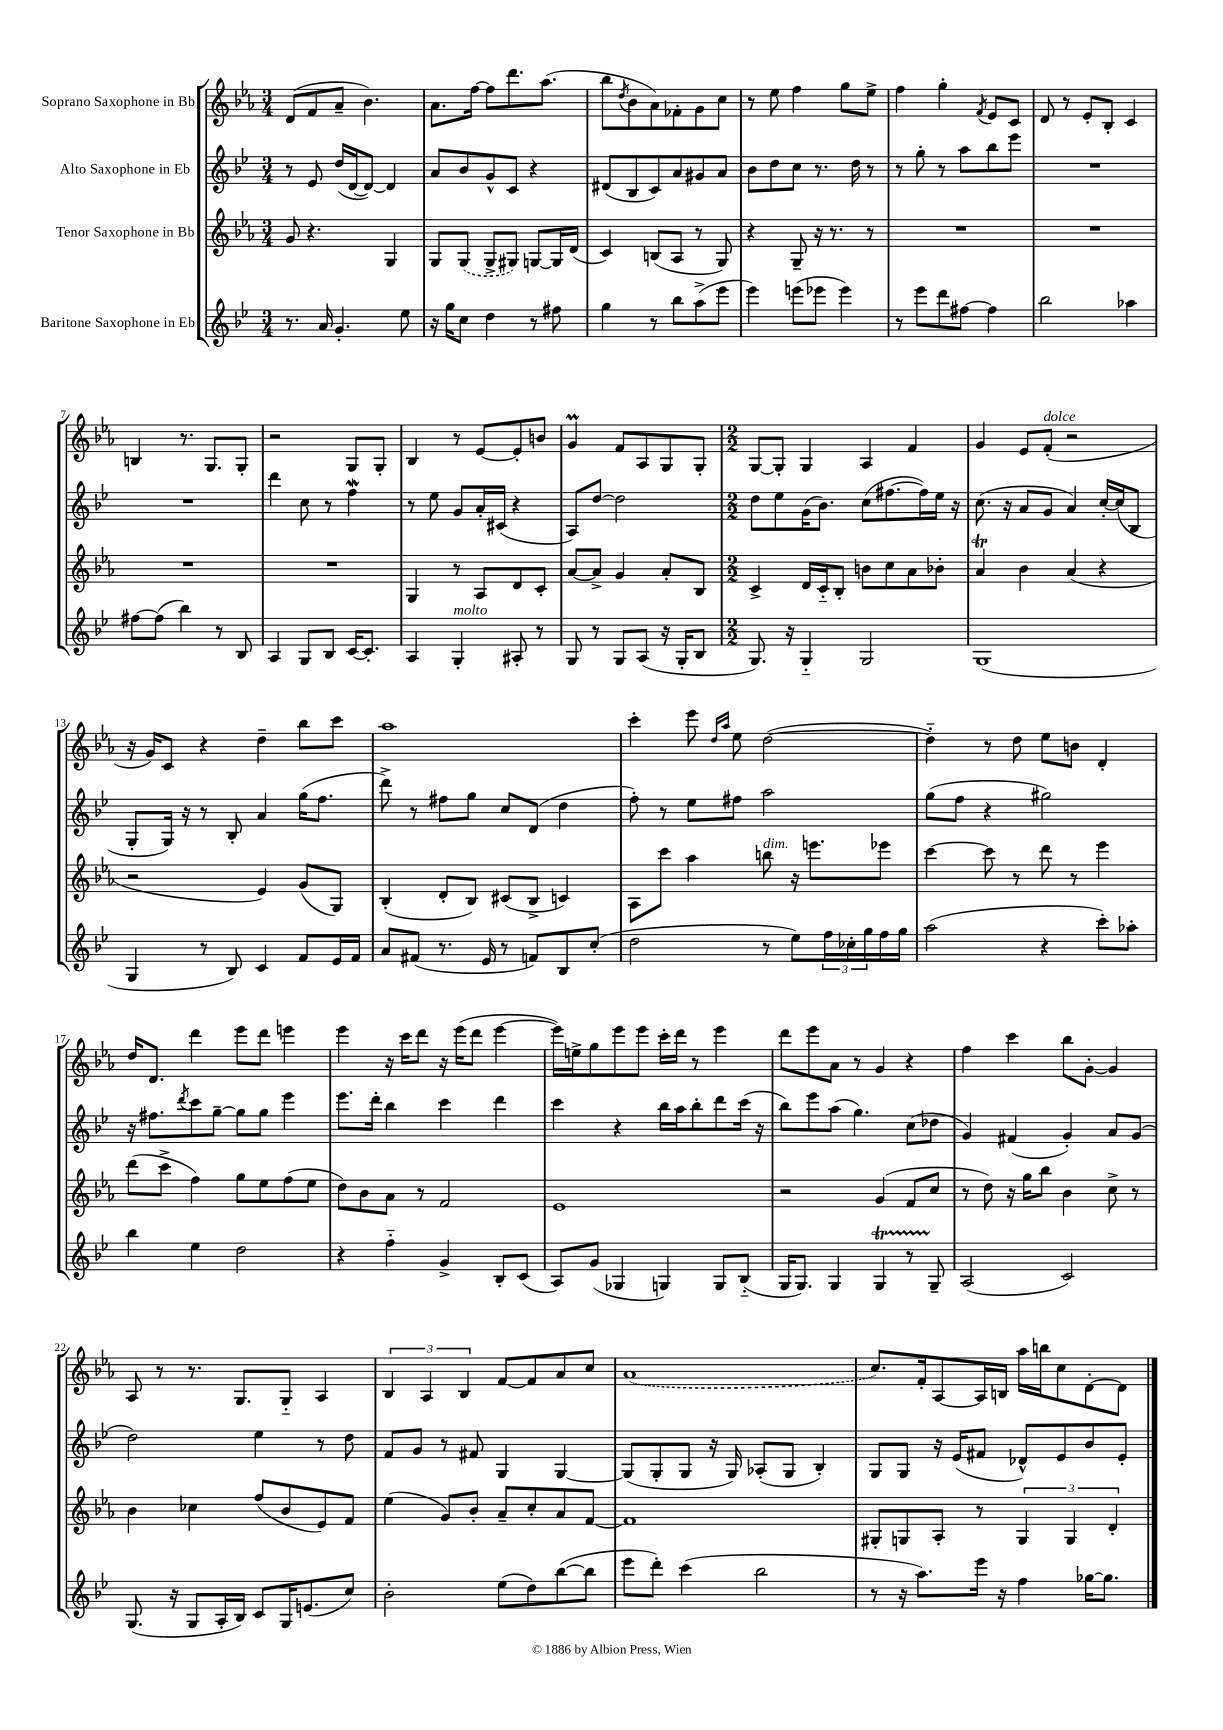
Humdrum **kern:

**kern	**kern	**kern	**kern
*part4	*part3	*part2	*part1
*staff4	*staff3	*staff2	*staff1
*I"Baritone Saxophone in Eb	*I"Tenor Saxophone in Bb	*I"Alto Saxophone in Eb	*I"Soprano Saxophone in Bb
*clefG2	*clefG2	*clefG2	*clefG2
*k[b-e-]	*k[b-e-a-]	*k[b-e-]	*k[b-e-a-]
*M3/4	*M3/4	*M3/4	*M3/4
=1	=1	=1	=1
8.r	8g/	8r	(8d/L
.	4.r	8e-/	8f/
16a/	.	.	.
4.g'/	.	(16dd/LL	8a-~/J
.	.	[16d/J	.
.	.	8d/J_)	4.b-\)
.	4G/	4d/]	.
8ee-\	.	.	.
=2	=2	=2	=2
16r	8G/L	8a/L	8.a-\L
16gg\KL	.	.	.
8cc\J	(8G/J	8b-/	.
.	.	.	[16ff\Jk
4dd\	8G^/L	8g^^/	8ff\L]
.	8G#X/J)	8c/J	8.ddd\
8r	[8Gn/L	4r	.
.	.	.	(8.aa-\J
8ff#X\	16G/L]	.	.
.	(16d/JJ	.	.
=3	=3	=3	=3
4gg\	4c/)	(8d#X/L	8bb-\L
.	.	.	8qdd/
.	.	8B-/	8b-\
8r	(8Bn/L	8c/)	8a-\)
8bb-\L	8A-/J	8a/	8f-X'\
(8aa^\	8r	8g#X/	8g\
8eee-\J	8G/)	8a/J	8cc\J
=4	=4	=4	=4
4eee-\)	4r	8b-\L	8r
.	.	8dd\	8ee-\
(8eeen\L	8G~/	8cc\J	4ff\
8eee-X\J	16r	8.r	.
.	8.r	.	.
4eee-\)	.	.	8gg\L
.	.	16dd\	.
.	8r	8r	8ee-^\J
=5	=5	=5	=5
8r	2.r	8r	4ff\
8eee-\L	.	8gg'\	.
8ddd\	.	8r	4gg'\
[8ff#X\J	.	8aa\L	.
.	.	.	8qf/
4ff#\]	.	8bb-\	8e-/L
.	.	8eee-\J	8c/J
=6	=6	=6	=6
2bb-\	2.r	2.r	8d/
.	.	.	8r
.	.	.	8e-'/L
.	.	.	8B-'/J
4aa-X\	.	.	4c/
!!LO:LB:g=z
=7	=7	=7	=7
[8ff#X\L	2.r	2.r	4Bn/
(8ff#\J]	.	.	.
4bb-\)	.	.	8.r
.	.	.	8.G/L
8r	.	.	.
8B-/	.	.	8G'/J
=8	=8	=8	=8
4A/	2.r	4ddd\	2r
8G/L	.	8cc\	.
8B-/J	.	8r	.
[16c/KL	.	4ffW\	8G/L
8.c'/J]	.	.	.
.	.	.	8G'/J
=9	=9	=9	=9
4A/	4G/	8r	4B-/
.	.	8ee-\	.
!LO:TX:a:i:t=molto	!	!	!
4G'/	8r	8g/L	8r
.	8A-/L	16a'/L	[8e-/L
.	.	(16c#X/JJ	.
8A#X'/	8d/	4r	8e-'/]
8r	8c'/J	.	8bn/J
=10	=10	=10	=10
8G/	[8a-/L	8A/L)	4gm/
8r	8a-^/J]	[8dd/J	.
8G/L	4g/	2dd\]	8f/L
(8A/J	.	.	8A-/
16r	8a-'/L	.	8G/
16G'/KL	.	.	.
8B-/J	8B-/J	.	8G'/J
=11	=11	=11	=11
*M2/2	*M2/2	*M2/2	*M2/2
8.G/)	4c^/	8dd\L	[8G/L
.	.	8ee-\	8G'/J]
16r	.	.	.
4G/	16d/LL	(16g\K	4G/
.	16c/J	8.b-\J)	.
.	8B-'/J	.	.
2G/	8bn\L	(8cc\L	4A-/
.	8cc\	[8.ff#X\	.
.	8a-\	.	4f/
.	.	16ff#\L])	.
.	8b-X'\J	16ee-\JJ	.
.	.	16r	.
=12	=12	=12	=12
(1G	4a-T/	(8.cc\	4g/
.	.	16r	.
.	4b-\	8a/L	8e-/L
!	!	!	!LO:TX:a:i:t=dolce
.	.	8g/J	(8f'/J
.	(4a-/	4a/)	2r
.	4r	[16cc'/LL	.
.	.	(16cc/J]	.
.	.	8B-/J	.
!!LO:LB:g=z
=13	=13	=13	=13
4G/	2r	8G'/L	16r
.	.	.	16g/KL)
.	.	16G/Jk)	8c/J
.	.	16r	.
8r	.	8r	4r
8B-/)	.	8B-'/	.
4c/	4e-/)	4a/	4dd~\
8f/L	(8g/L	(16gg\KL	8bb-\L
.	.	8.ff\J	.
16e-/L	8G/J)	.	8ccc\J
16f/JJ	.	.	.
=14	=14	=14	=14
8a/L	(4B-'/	8ddd^\)	1aa-
(8f#X/J	.	8r	.
8.r	8d'/L	8ff#X\L	.
.	8B-/J)	8gg\J	.
16e-/	.	.	.
8r	(8c#X/L	8cc/L	.
8fn/L)	8B-^/J	(8d/J	.
8B-/	4cn/)	4dd\	.
(8cc'/J	.	.	.
=15	=15	=15	=15
2dd\	8A-\L	8ff'\)	4ccc'\
.	8ccc\J	8r	.
.	4aa-\	8ee-\L	8eee-\
.	.	.	16qqdd/LL
.	.	.	16qqaa-/JJ
.	.	8ff#X\J	8ee-\
!	!LO:TX:a:i:t=dim.	!	!
8r	8bbn\	2aa\	([2dd\
8ee-\L)	16r	.	.
.	8.eeen\L	.	.
24ff\L	.	.	.
24cc-X'\	.	.	.
24gg\	.	.	.
16ff\	8eee-X\J	.	.
16gg\JJ	.	.	.
=16	=16	=16	=16
(2aa\	[4ccc\	(8gg\L	4dd\])
.	.	8ff\J	.
.	8ccc\]	4r	8r
.	8r	.	8dd\
4r	8ddd\	2gg#X\)	8ee-\L
.	8r	.	8bn\J
8ccc'\L)	4eee-\	.	4d'/
8aa-X'\J	.	.	.
!!LO:LB:g=z
=17	=17	=17	=17
4bb-\	(8ddd\L	16r	16dd/KL
.	.	8.ff#X\L	8.d/J
.	8ccc^\J	.	.
.	.	8qddd/	.
4ee-\	4ff\)	8ccc\	4ddd\
.	.	[8gg~\J	.
2dd\	8gg\L	8gg\L]	8eee-\L
.	8ee-\	8gg\J	8ddd\J
.	(8ff\	4eee-\	4eeen\
.	8ee-\J	.	.
=18	=18	=18	=18
4r	8dd\L)	8.eee-\L	4eee-\
.	8b-\	.	.
.	.	16ddd'\Jk	.
4ff\	8a-\J	4bb-\	16r
.	.	.	16ccc\KL
.	8r	.	8ddd\J
4g^/	2f/	4ccc\	16r
.	.	.	(16eee-\KL
.	.	.	8ddd\J
8B-'/L	.	4ddd\	[4eee-\
(8c/J	.	.	.
=19	=19	=19	=19
8A/L)	1e-	4ccc\	16eee-\LL])
.	.	.	16een^\J
(8g/J	.	.	8gg\
4G-X/	.	4r	8eee-\
.	.	.	8eee-\J
4Gn/)	.	16bb-\LL	16ccc'\LL
.	.	16aa\J	16ddd\JJ
.	.	8bb-'\	8r
8G/L	.	8ddd\	4eee-\
(8B-/J	.	(16ccc\Jk	.
.	.	16r	.
=20	=20	=20	=20
16G/KL	2r	8bb-\L)	8ddd\L
8.G/J)	.	.	.
.	.	8eee-\	8eee-\
4G/	.	(8aa\J	8a-\J
.	.	4.gg\)	8r
4GT/	(4g/	.	4g/
8r	8f/L	(8cc\L	4r
8G~/	8cc/J	8dd-X\J	.
=21	=21	=21	=21
(2A/	8r	4g/)	4ff\
.	8dd\)	.	.
.	16r	(4f#X/	4ccc\
.	16gg\KL	.	.
.	8bb-\J	.	.
2c/)	4b-\	4g'/)	8bb-\L
.	.	.	[8g'\J
.	8cc^\	8a/L	4g/]
.	8r	(8g/J	.
!!LO:LB:g=z
=22	=22	=22	=22
(8.G/	4b-\	2dd\)	8A-/
.	.	.	8r
16r	.	.	.
8G/L	4cc-X\	.	8.r
16A'/L	.	.	.
16B-/JJ)	.	.	8.G/L
8c/L	(8ff/L	4ee-\	.
16G/K	8b-/	.	8G/J
(8.en/	.	.	.
.	8e-/)	8r	4A-/
8cc/J)	8f/J	8dd\	.
=23	=23	=23	=23
2b-'\	(4ee-\	8f/L	6B-/
.	.	8g/J	.
.	.	.	6A-/
.	8g/L)	8r	.
.	.	.	6B-/
.	8b-'/J	8f#X/	.
(8ee-\L	8a-~/L	4G/	[8f/L
8dd\)	8cc'/	.	8f/]
([8bb-\	8a-/	[4G/	8a-/
8bb-\J]	[8f/J	.	8cc/J
=24	=24	=24	=24
8eee-\L	1f]	(8G/L]	(1a-
8ddd'\J)	.	8G'/	.
(4ccc\	.	8G/J	.
.	.	16r	.
.	.	16G/)	.
2bb-\	.	(8A-X'/L	.
.	.	8G/J	.
.	.	4B-'/)	.
=25	=25	=25	=25
8r	8G#X'/L	8G/L	8.cc/L)
16r	8Gn/	8G/J	.
8.aa\L)	.	.	16f'/k
.	8A-'/J	16r	[8A-/
.	.	(16e-/KL	.
16eee-\Jk	8r	8f#X/J	16A-/L]
16r	.	.	16Bn/JJ
4ff\	6G/	8d-X^^/L)	16aa-\LL
.	.	.	16bbn\J
.	.	8e-/	8cc\
.	6G/	.	.
[16gg-X\KL	.	8b-/	[8d'\
8.gg-\J]	.	.	.
.	6d'/	.	.
.	.	8e-'/J	8d\J]
==	==	==	==
*-	*-	*-	*-
